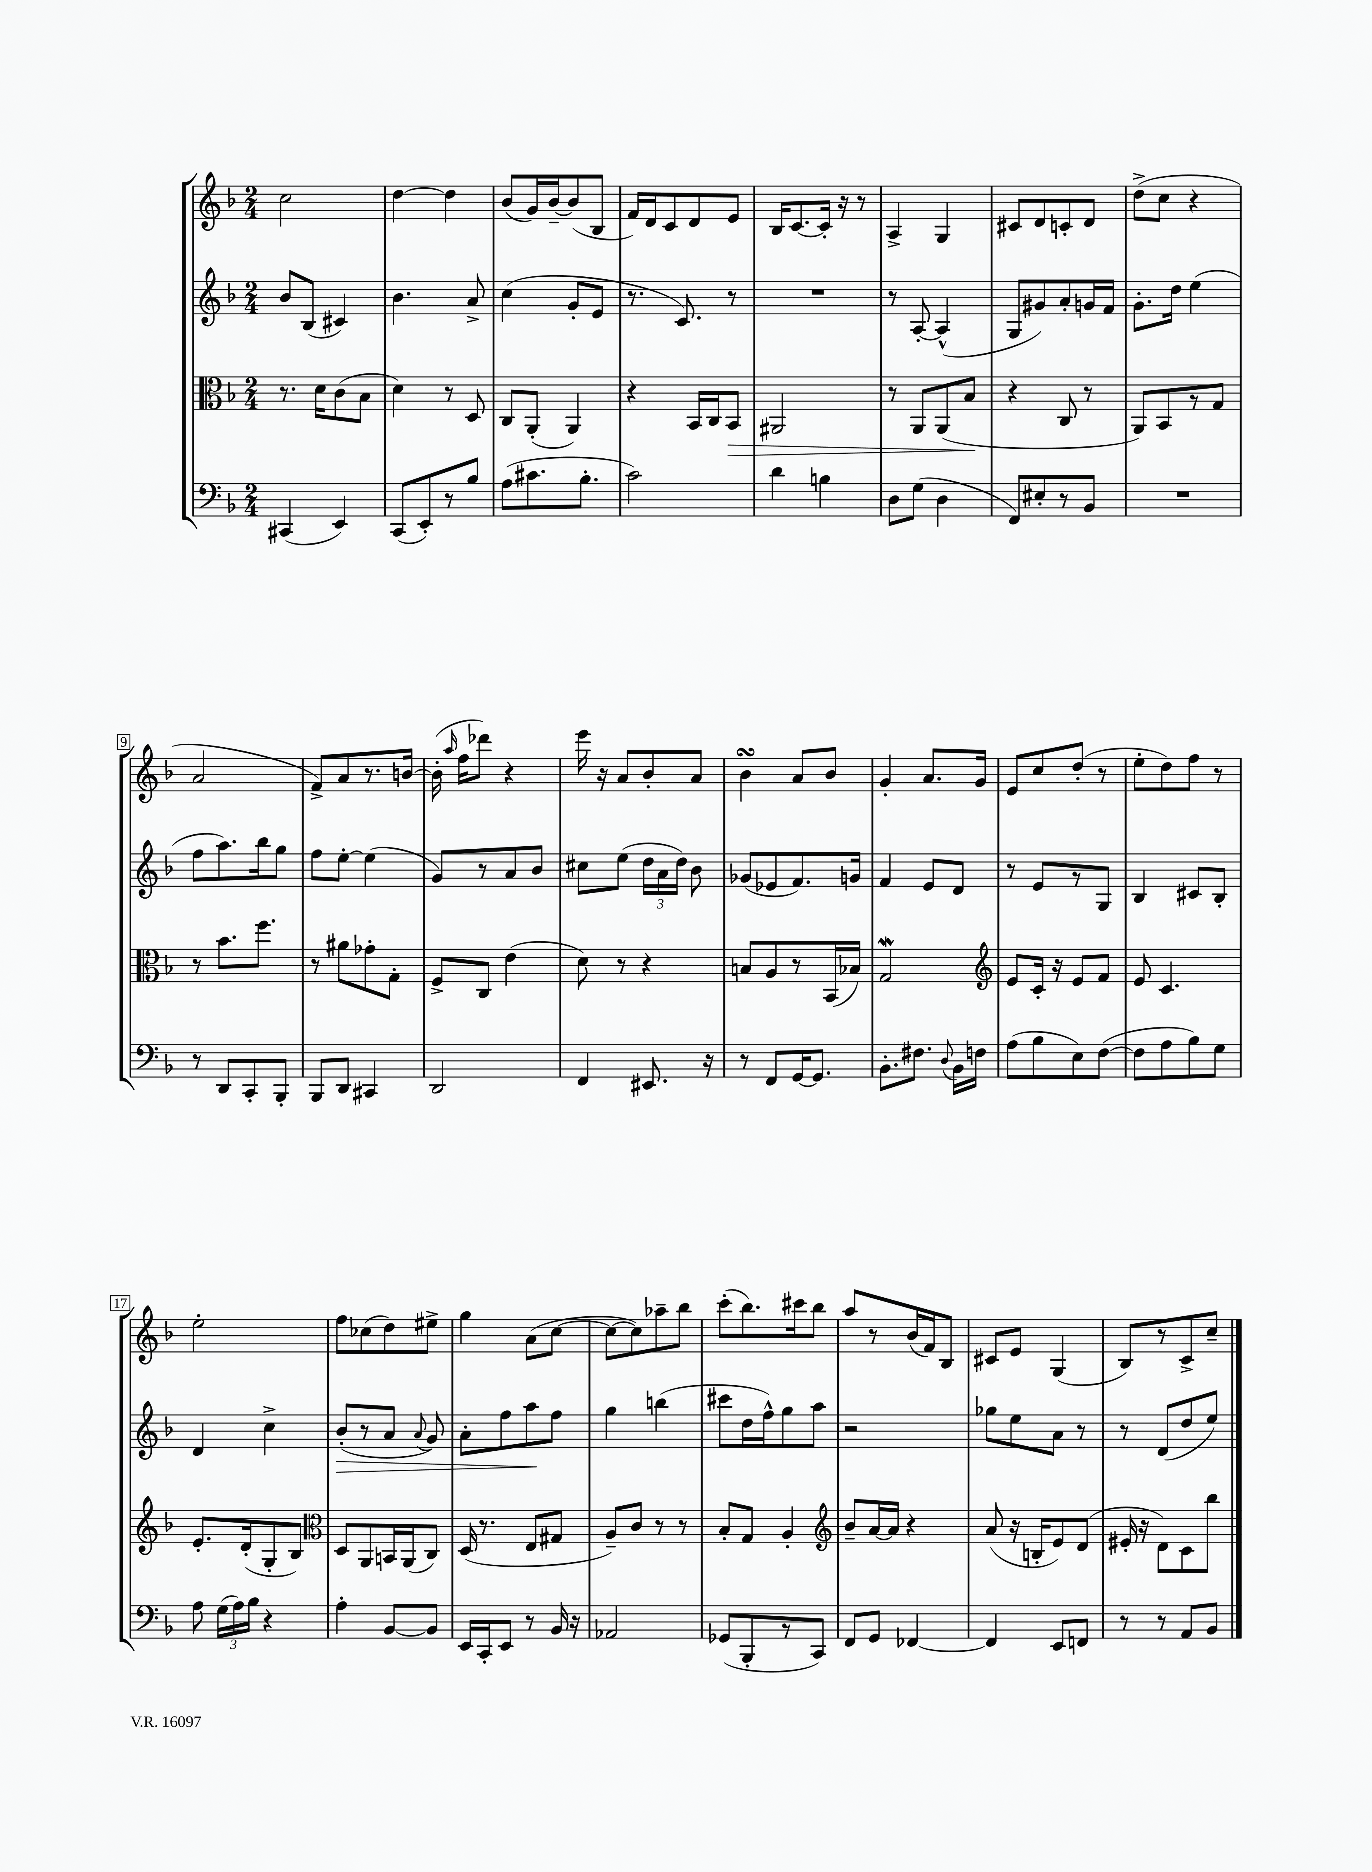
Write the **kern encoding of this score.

**kern	**kern	**kern	**kern
*staff4	*staff3	*staff2	*staff1
*clefF4	*clefC3	*clefG2	*clefG2
*k[b-]	*k[b-]	*k[b-]	*k[b-]
*M2/4	*M2/4	*M2/4	*M2/4
(4CC#/	8.r	8b-/L	2cc\
.	.	(8B-/J	.
.	16d\LK	.	.
4EE/)	(8c\	4c#/)	.
.	8B-\J	.	.
=	=	=	=
(8CC/L	4d\)	4.b-\	[4dd\
8EE'/)	.	.	.
8r	8r	.	4dd\]
8B-/J	8D/	8a^/	.
=	=	=	=
(8A\L	8C/L	(4cc\	(8b-/L
8.c#\	(8AA'/J	.	16g/L)
.	.	.	[16b-~/J
.	4AA/)	8g'/L	(8b-/]
8.B-'\J	.	.	.
.	.	8e/J	8B-/J
=	=	=	=
2c\)	4r	8.r	16f/LL)
.	.	.	16d/J
.	.	.	8c/
.	.	8.c/)	.
.	16BB-/LL	.	8d/
.	16C/J	.	.
.	8BB-/J	8r	8e/J
=	=	=	=
4d\	2AA#/	2r	16B-/LK
.	.	.	[8.c/
4B\	.	.	16c'/]Jk
.	.	.	16r
.	.	.	8r
=	=	=	=
8D\L	8r	8r	4A^/
(8G\J	8AA/L	[8A'/	.
4D\	(8AA/	(4A^^/]	4G/
.	8B-/J	.	.
=	=	=	=
8FF/L)	4r	8G/L	8c#/L
8E#'/	.	8g#/)	8d/
8r	8C/	8a'/	8c'/
8BB-/J	8r	16g/L	8d/J
.	.	16f/JJ	.
=	=	=	=
2r	8AA/L)	8.g'\L	(8dd^\L
.	8BB-/	.	8cc\J
.	.	16dd\Jk	.
.	8r	(4ee\	4r
.	8G/J	.	.
=	=	=	=
8r	8r	8ff\L	2a/
8DD/L	8.b-\L	8.aa\)	.
8CC'/	.	.	.
.	8.ff\J	16bb-\k	.
8BBB-'/J	.	8gg\J	.
=	=	=	=
8BBB-/L	8r	8ff\L	8f^/L)
8DD/J	8a#\L	[8ee'\J	8a/
4CC#/	8g-'\	(4ee\]	8.r
.	8G'\J	.	.
.	.	.	[16b/Jk
=	=	=	=
2DD/	8F^/L	8g/L)	(16b'\]
.	.	.	16qqaa/
.	.	.	16ff\LK
.	8C/J	8r	8ddd-\J)
.	(4e\	8a/	4r
.	.	8b-/J	.
=	=	=	=
4FF/	8d\)	8cc#\L	16eee\
.	.	.	16r
.	8r	(8ee\J	8a/L
8.EE#/	4r	24dd\LL	8b-'/
.	.	24a\	.
.	.	24dd\JJ)	.
.	.	8b-\	8a/J
16r	.	.	.
=	=	=	=
8r	8B/L	(8g-/L	4b-\
8FF/L	8A/	8e-/	.
[16GG/K	8r	8.f/)	8a/L
8.GG/]J	.	.	.
.	(16BB-/L	.	8b-/J
.	16B-/JJ)	16g/Jk	.
=	=	=	=
8.BB-'\L	2G/	4f/	4g'/
8.F#\J	.	.	.
.	.	8e/L	8.a/L
8qqD/	.	.	.
16BB-\LL	.	8d/J	.
16F\JJ	.	.	16g/Jk
=	=	=	=
*	*clefG2	*	*
(8A\L	8e/L	8r	8e/L
8B-\	16c'/Jk	8e/L	8cc/
.	16r	.	.
8E\)	8e/L	8r	(8dd'/J
([8F\J	8f/J	8G/J	8r
=	=	=	=
8F\]L	8e/	4B-/	8ee'\L
8A\	4.c/	.	8dd\)
8B-\)	.	8c#/L	8ff\J
8G\J	.	8B-'/J	8r
=	=	=	=
8A\	8.e'/L	4d/	2ee'\
(24G\LL	.	.	.
24A\)	.	.	.
.	(16d'/k	.	.
24B-\JJ	.	.	.
4r	8G'/	4cc^\	.
.	8B-/J)	.	.
=	=	=	=
*	*clefC3	*	*
4A'\	8D/L	(8b-'/L	8ff\L
.	8AA/	8r	(8cc-\
[8BB-/L	16BB/L	8a/J	8dd\)
.	(16AA/J	.	.
.	.	8qqa/	.
8BB-/]J	8C/J)	8g/)	8ee#^\J
=	=	=	=
16EE/LL	(16D/	8a'\L	4gg\
16CC'/J	8.r	.	.
8EE/J	.	8ff\	.
8r	8E/L	8aa\	(8a\L
16BB-/	8G#/J	8ff\J	[8cc\J
16r	.	.	.
=	=	=	=
2AA-/	8A~/L)	4gg\	8cc\_L
.	8c/J	.	8cc\])
.	8r	(4bb\	8aa-~\
.	8r	.	8bb-\J
=	=	=	=
(8GG-/L	8B-'/L	8ccc#\L	(8ccc'\L
8BBB-'/	8G/J	16dd\L	8.bb-\)
.	.	16ff^^\J)	.
8r	4A'/	8gg\	.
.	.	.	16ccc#\k
8CC/J)	.	8aa\J	8bb-\J
=	=	=	=
*	*clefG2	*	*
8FF/L	8b-~/L	2r	8aa/L
8GG/J	[16a/L	.	8r
.	16a/]JJ	.	.
[4FF-/	4r	.	(16b-/L
.	.	.	16f/J)
.	.	.	8B-/J
=	=	=	=
4FF-/]	(8a/	8gg-\L	8c#/L
.	16r	8ee\	8e/J
.	16B'/LK	.	.
8EE/L	8e/)	8a\J	(4G/
8FF/J	(8d/J	8r	.
=	=	=	=
8r	16e#'/	8r	8B-/L)
.	16r	.	.
8r	8d\L)	(8d/L	8r
8AA/L	8c\	8dd/	8c^/
8BB-/J	8bb-\J	8ee/J)	8cc~/J
==	==	==	==
*-	*-	*-	*-
